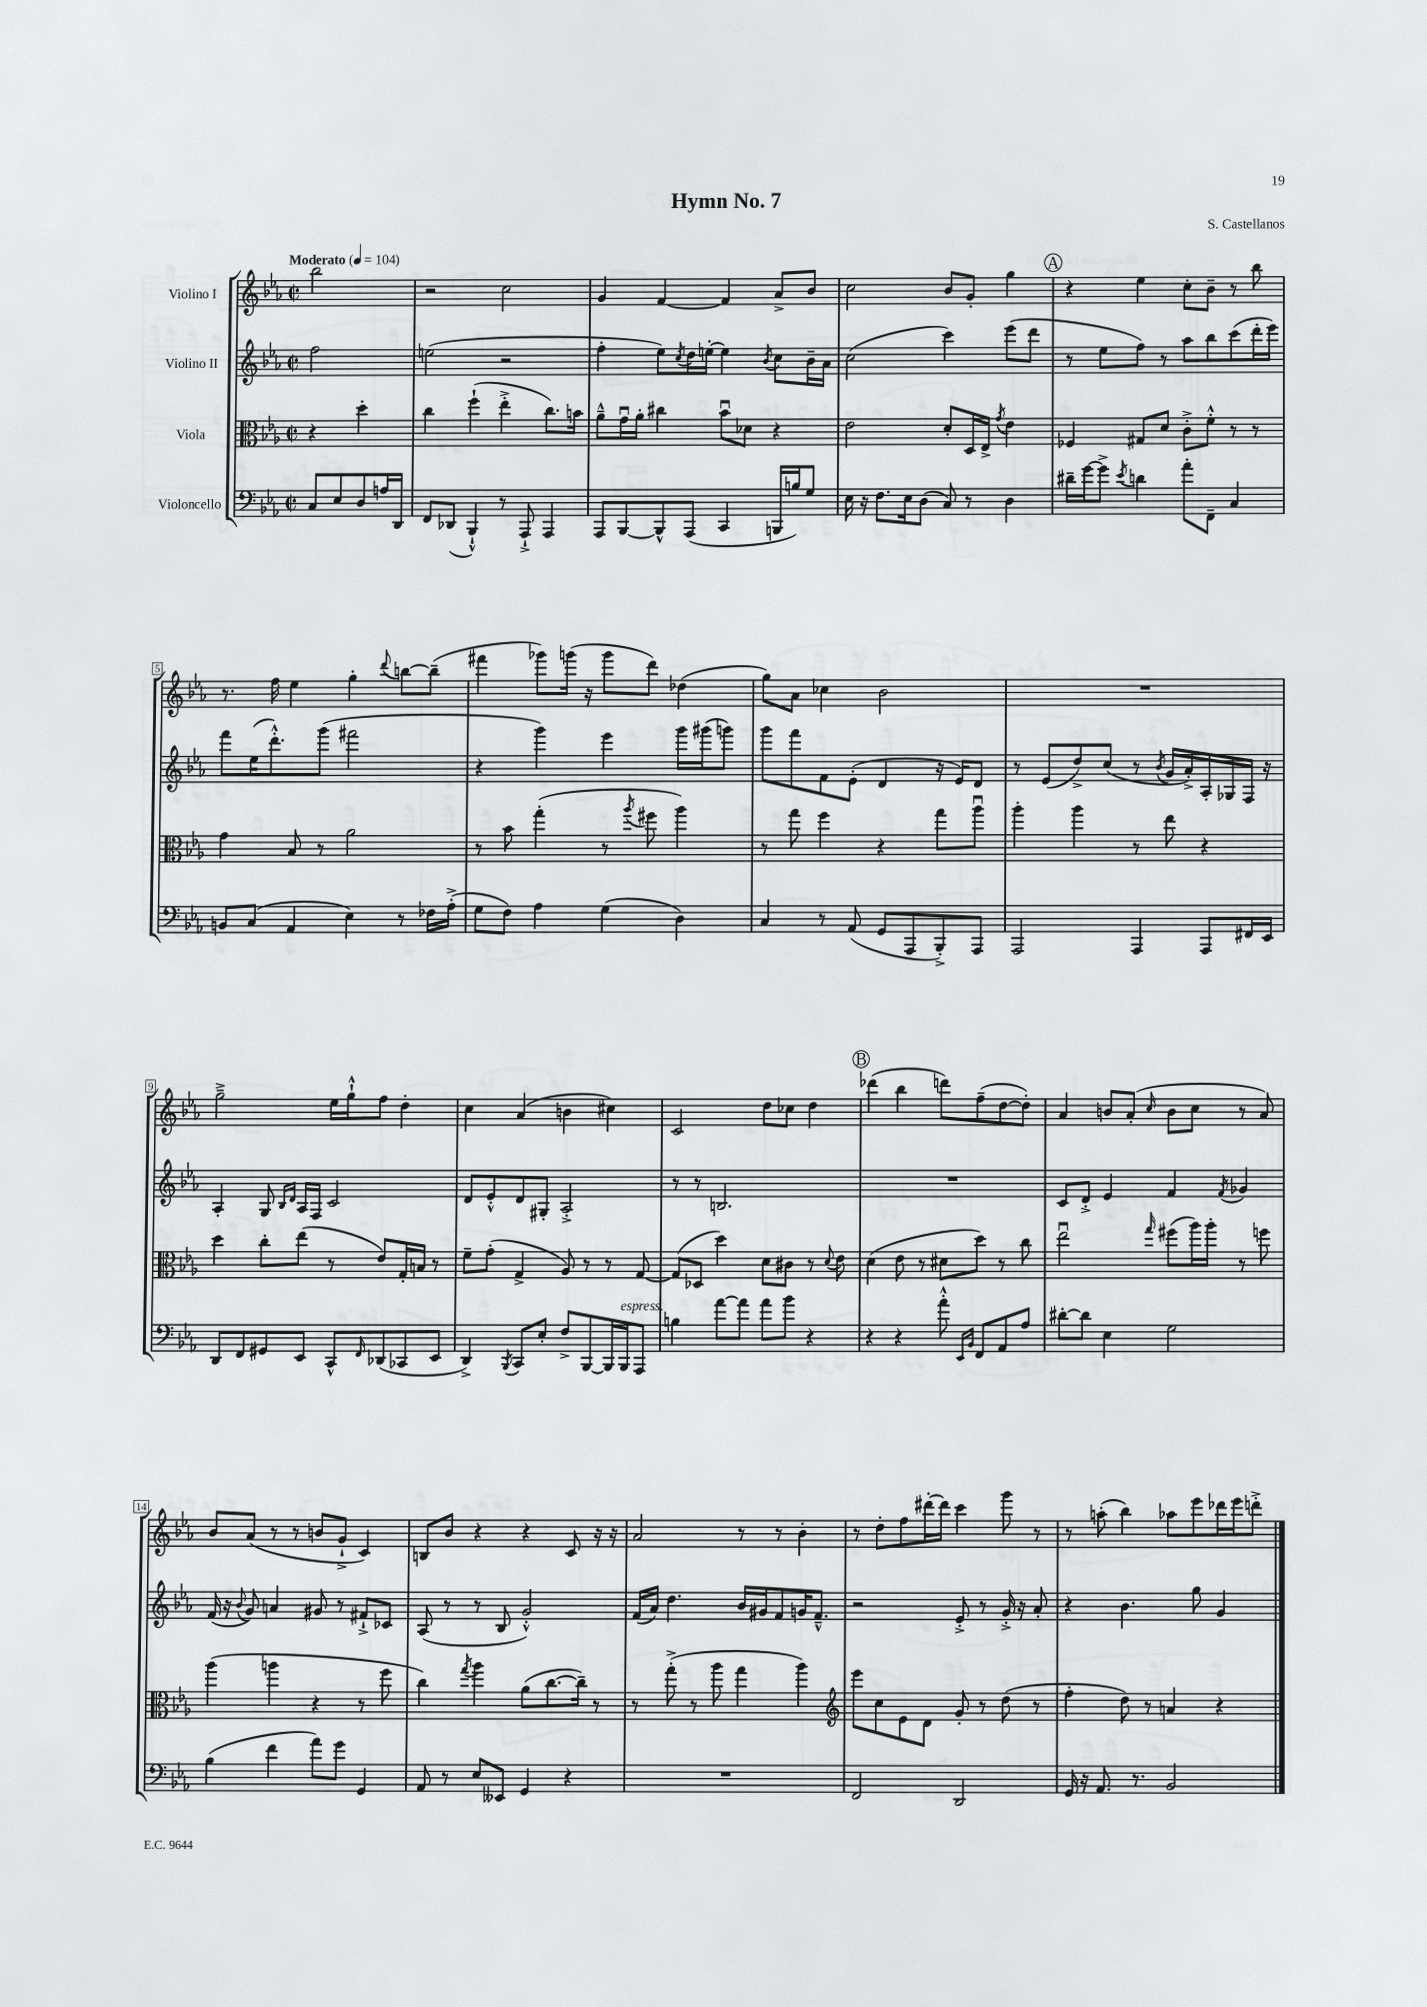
\header { title = "Hymn No. 7" composer = "S. Castellanos" }
<<
\new StaffGroup <<
\new Staff = "s0" \with { instrumentName = "Violino I" } {
    \clef treble \key ees \major \defaultTimeSignature \time 2/2 \partial 2 \tempo "Moderato" 4 = 104
    bes''2 |
    r2 c''2 |
    g'4 f'4~ f'4 aes'8-> bes'8 |
    c''2 bes'8 g'8-. g''4 |
    \mark \markup { \circle "A" } r4 ees''4 c''8-. bes'8-- r8 bes''8 |
    r8. f''16 ees''4 g''4-. \appoggiatura { d'''8 } b''8~ b''8--( |
    fis'''4 ges'''8) g'''16( r16 g'''8 d'''8) des''4( |
    g''8) aes'8 ces''4 bes'2 |
    R1 |
    g''2---> ees''16 g''16-!-^ f''8 d''4-. |
    c''4 aes'4( b'4 cis''4) |
    c'2 d''8 ces''8 d''4 |
    \mark \markup { \circle "B" } des'''4( bes''4 d'''8) f''8--( d''8~ d''8-.) |
    aes'4 b'8 aes'8-.( \grace { c''16 } b'8 c''8 r8 aes'8) |
    bes'8 aes'8( r8 r8 b'8 g'8-!-> c'4) |
    b8 bes'8 r4 r4 c'8 r16 r16 |
    aes'2 r8 r8 bes'4-. |
    r8 d''8-. f''8 dis'''16~-. dis'''16 c'''4 g'''8 r8 |
    r8 a''8-.( bes''4) aes''8 ees'''8 des'''16 ees'''16 d'''8-.-> \bar "|." |
}
\new Staff = "s1" \with { instrumentName = "Violino II" } {
    \clef treble \key ees \major \defaultTimeSignature \time 2/2 \partial 2
    f''2 |
    e''2( r2 |
    f''4-. ees''8) \acciaccatura { c''8 } d''16 e''16~-. e''4 \acciaccatura { bes'8 } c''8 bes'16-- aes'16 |
    c''2( c'''4) ees'''8( d'''8 |
    \mark \markup { \circle "A" } r8 ees''8 f''8) r8 aes''8 bes''8 c'''8( d'''16-. ees'''16) |
    f'''8 ees''16( d'''8.-.-^) g'''8( fis'''2 |
    r4 g'''4) ees'''4 g'''16 gis'''16( g'''8) |
    g'''8 f'''8 f'8 ees'8-.( d'4 r16 ees'16) d'8 |
    r8 ees'8( d''8->) c''8( r8 \acciaccatura { bes'8 } g'16 aes'16-.->) aes16-. ges16 f16 r16 |
    aes4-. g8 \grace { bes16 d'16 } aes16 f16 c'2 |
    d'8 ees'8-.-^ d'8 gis8-. aes2-.-> |
    r8 r8 b2. |
    \mark \markup { \circle "B" } R1 |
    c'8 d'8-.-> ees'4 f'4 \acciaccatura { f'8 } ges'4 |
    f'16( r16 \appoggiatura { bes'8 } g'8) a'4 gis'8 r8 fis'8-!-> ces'8 |
    aes8( r8 r8 bes8 g'2-.-^) |
    f'16( aes'16) d''4. bes'16 gis'16 f'8 g'16 f'8.---^ |
    r2 ees'8-.-> r8 g'16-.-> r16 aes'8-. |
    r4 bes'4. g''8 g'4 \bar "|." |
}
\new Staff = "s2" \with { instrumentName = "Viola" } {
    \clef alto \key ees \major \defaultTimeSignature \time 2/2 \partial 2
    r4 d''4-. |
    c''4 f''4-!( ees''4-.-> c''8.) b'16 |
    aes'8---^ g'16\downbow aes'16-. cis''4 bes'8\downbow des'8 r4 |
    ees'2 d'8-. d16 ees16-> \acciaccatura { g'8 } ees'4 |
    \mark \markup { \circle "A" } fes4 gis8 d'8 c'8-.-> f'8-.-^ r8 r8 |
    g'4 bes8 r8 aes'2 |
    r8 bes'8 g''4-.( r8 \acciaccatura { aes''8 } fis''8 aes''4) |
    r8 g''8 f''4 r4 g''8 aes''8\downbow |
    aes''4-. aes''4 r8 ees''8 r4 |
    d''4 c''8-. ees''8( r8 ees'8) g16-. b16 r8 |
    f'8-- g'8-.( g4-> aes8) r8 r8 g8~ |
    g8( des8 d''4) d'8 cis'8 r8 \appoggiatura { d'8 } ees'8 |
    \mark \markup { \circle "B" } d'4( ees'8 r8 dis'8 d''8) r8 c''8 |
    ees''2\downbow \grace { g''16 } fis''8( aes''16) aes''16-. r8 f''8 |
    aes''4( a''4 r4 r8 f''8 |
    c''4) \acciaccatura { g''8 } aes''4 aes'8( c''8.~ c''16--) r8 |
    r8 g''8-.->( r8 aes''8 g''4 aes''4) |
    \clef treble ees'''8 c''8 ees'8 d'8 g'8-. r8 d''8( r8 |
    f''4-. d''8) r8 a'4 r4 \bar "|." |
}
\new Staff = "s3" \with { instrumentName = "Violoncello" } {
    \clef bass \key ees \major \defaultTimeSignature \time 2/2 \partial 2
    c8 ees8 d8 a16 d,16 |
    f,8 des,8( bes,,4-!-^) r8 aes,,8-!-> aes,,4 |
    aes,,8 bes,,8~ bes,,8-^ aes,,8( c,4 b,,16 b16) g8 |
    ees16 r16 f8. ees16 d8( c8) r8 d4 |
    \mark \markup { \circle "A" } dis'16-- g'16~ g'8-> \acciaccatura { ees'8 } d'4 aes'8-. f,8-- c4 |
    b,8 c8( aes,4 ees4) r8 fes16 aes16-.->( |
    g8 f8) aes4 g4( d4) |
    c4 r8 aes,8( g,8 aes,,8 bes,,8-.->) aes,,8 |
    aes,,2 aes,,4 aes,,8 fis,16 ees,16 |
    d,8 f,8 gis,8 ees,8 c,8-^ \grace { f,16 } des,8( ces,8 ees,8 |
    d,4->) \acciaccatura { bes,,8 } c,8 ees8-. f8-> bes,,8~ bes,,16 bes,,16^\markup { \italic "espress." } aes,,8 |
    b4 aes'8~ aes'8 aes'8 bes'8 r4 |
    \mark \markup { \circle "B" } r4 r4 aes'8-.-^ \grace { ees,16 bes,16 } f,8 aes,8 aes8 |
    dis'8~-. dis'8 ees4 g2 |
    bes4( f'4 aes'8) g'8 g,4 |
    aes,8 r8 ees8 eeses,8 g,4 r4 |
    R1 |
    f,2 d,2 |
    g,16 r16 aes,8. r8. bes,2 \bar "|." |
}
>>
>>
\layout { \context { \Score \override BarNumber.stencil = #(make-stencil-boxer 0.1 0.3 ly:text-interface::print) } }
